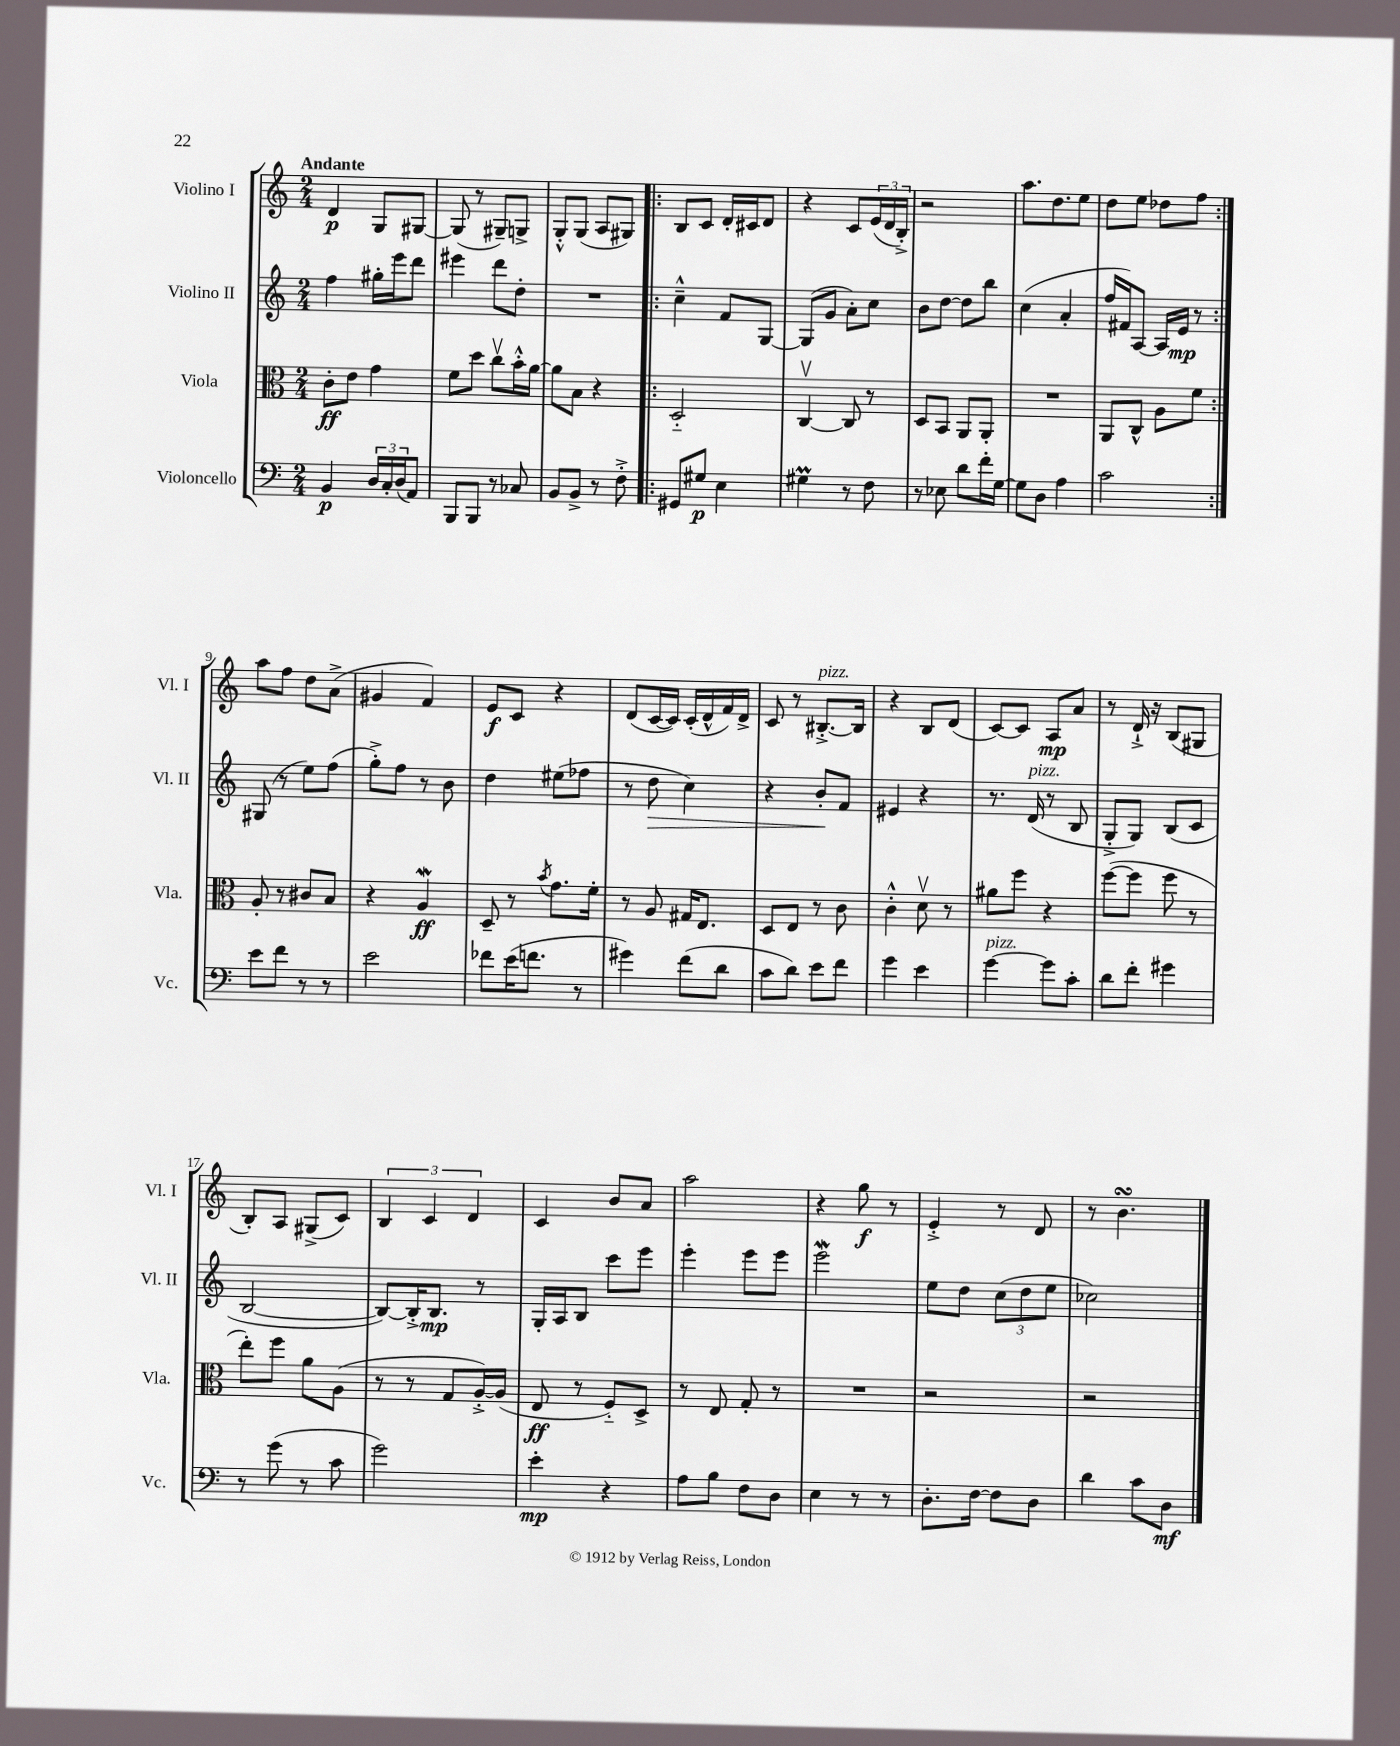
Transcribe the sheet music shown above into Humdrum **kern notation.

**kern	**kern	**kern	**kern
*staff4	*staff3	*staff2	*staff1
*clefF4	*clefC3	*clefG2	*clefG2
*k[]	*k[]	*k[]	*k[]
*M2/4	*M2/4	*M2/4	*M2/4
4BB	8c'	4ff	4d
.	8e	.	.
24D	4g	16gg#'	8G
24C'	.	.	.
.	.	16eee	.
(24D	.	.	.
8AA)	.	8ddd	[8G#
=	=	=	=
8BBB	8f	4eee#	(8G#]
8BBB	8dd	.	8r
8r	8ccv	8ddd	8G#~)
8C-	16b'^^	8dd'	8G^
.	[16a	.	.
=	=	=	=
8BB	8a]	2r	8G'^^
8BB^	8B	.	(8G
8r	4r	.	8A
8F'^	.	.	8G#)
=!|:	=!|:	=!|:	=!|:
8GG#	2D'~	4cc~^^	8B
8G#	.	.	8c
4E	.	8f	16d'
.	.	.	16c#
.	.	[8G	8d
=	=	=	=
4G#	[4Cv	(8G]	4r
.	.	8g	.
8r	8C]	8a')	8c
8F	8r	8cc	(24e
.	.	.	24d
.	.	.	24B'^)
=	=	=	=
8r	8D	8b	2r
8E-	8BB	[8dd	.
8d	8AA	8dd]	.
16f'	8AA'	8bb	.
[16G	.	.	.
=	=	=	=
8G]	2r	(4cc	8.aa
8D	.	.	.
.	.	.	8.dd
4A	.	4a'	.
.	.	.	8ee
=	=	=	=
2c	8AA	16ff	8dd
.	.	16f#)	.
.	8C^^	[8A	8ee
.	8A	16A]	8dd-
.	.	16e	.
.	8f	8r	8ff
=:|!	=:|!	=:|!	=:|!
8e	8A'	(8G#	8aa
8f	8r	8r	8ff
8r	8c#	8ee)	8dd
8r	8B	(8ff	(8a^
=	=	=	=
2e	4r	8gg'^)	4g#
.	.	8ff	.
.	4A	8r	4f)
.	.	8b	.
=	=	=	=
8f-	8D~	4dd	8e
(16e	8r	.	8c
8.f	.	.	.
.	8qb	.	.
.	8.g	(8ee#	4r
8r	.	8ff-	.
.	16f'	.	.
=	=	=	=
4g#)	8r	8r	(8d
.	8A	8dd	[16c
.	.	.	16c])
(8f	16G#	4cc)	(16c'
.	8.E	.	16d^^
8d	.	.	16f)
.	.	.	16d^
=	=	=	=
8c	8D	4r	8c
8d)	8E	.	8r
8e	8r	8b'	[8.B#'^
8f	8c	8f	.
.	.	.	16B#]
=	=	=	=
4g	4c'^^	4e#	4r
4e	8dv	4r	8B
.	8r	.	(8d
=	=	=	=
[4g	8a#	8.r	[8c)
.	8ff	.	8c]
.	.	(16d	.
8g]	4r	8r	8A
8c'	.	8B	8a
=	=	=	=
8d	([8ff	8G'^	8r
8f'	8ff]	8G)	16d`^
.	.	.	16r
4g#	8ff	(8B	(8B
.	8r	8c	8G#
=	=	=	=
8r	8ee')	[2B	8B')
(8g	8ff	.	8A
8r	8a	.	(8G#^
8c	(8A	.	8c)
=	=	=	=
2g)	8r	8B_)	6B
.	8r	16B'^]	.
.	.	.	6c
.	.	8.B	.
.	8G	.	.
.	.	.	6d
.	[16A'^)	8r	.
.	(16A]	.	.
=	=	=	=
4e'	8E	16G'	4c
.	.	16A	.
.	8r	8B	.
4r	8F'~)	8ccc	8b
.	8D^	8eee	8a
=	=	=	=
8A	8r	4eee'	2aa
8B	8E	.	.
8F	8G'	8eee	.
8D	8r	8eee	.
=	=	=	=
4E	2r	2eee	4r
8r	.	.	8gg
8r	.	.	8r
=	=	=	=
8.D'	2r	8ee	4e'^
.	.	8dd	.
[16F	.	.	.
8F]	.	(12cc	8r
.	.	12dd	.
8D	.	.	8d
.	.	12ee	.
=	=	=	=
4d	2r	2cc-)	8r
.	.	.	4.b
8c	.	.	.
8D	.	.	.
==	==	==	==
*-	*-	*-	*-
